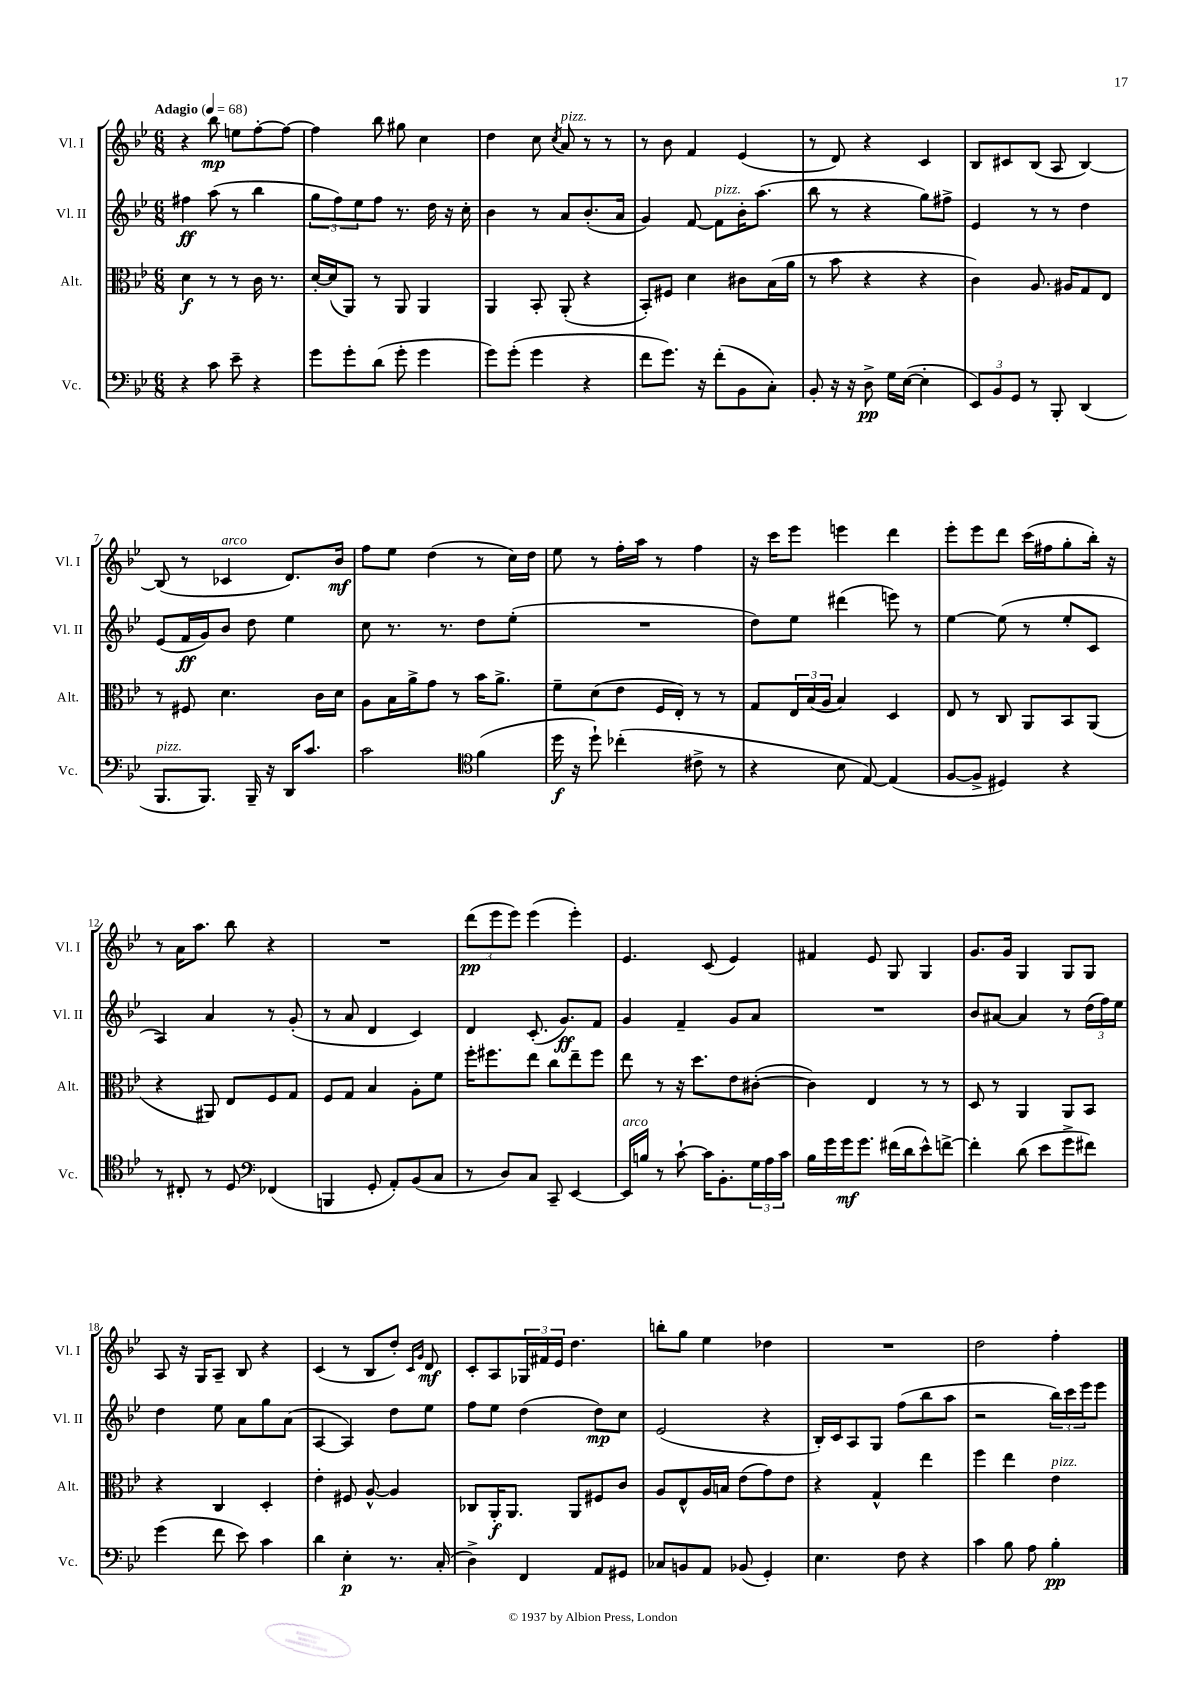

**kern	**kern	**kern	**kern
*staff4	*staff3	*staff2	*staff1
*clefF4	*clefC3	*clefG2	*clefG2
*k[b-e-]	*k[b-e-]	*k[b-e-]	*k[b-e-]
*M6/8	*M6/8	*M6/8	*M6/8
*MM68	*MM68	*MM68	*MM68
4r	4d	4ff#	4r
8c	8r	(8aa	8bb-
8e-~	8r	8r	8ee
4r	16c	4bb-	[8ff'
.	8.r	.	.
.	.	.	8ff_
=	=	=	=
8g	[16d'	12gg	4ff]
.	(16d]	.	.
.	.	12ff)	.
8g'	8AA)	.	.
.	.	12ee-	.
(8d	8r	8ff	8bb-
8g'	8AA	8.r	8gg#
4g	4AA	.	4cc
.	.	16dd	.
.	.	16r	.
.	.	16cc'	.
=	=	=	=
8g)	4AA	4b-	4dd
(8g'	.	.	.
4g	8BB-'	8r	8cc
.	.	.	8qcc
.	(8AA'	8a	8a
4r	4r	(8.b-'	8r
.	.	.	8r
.	.	16a	.
=	=	=	=
8f	8BB-')	4g)	8r
8.g)	8F#	.	8b-
.	4d	[8f	4f
16r	.	.	.
(8f'	.	8f]	.
8BB-	8c#	16b-'	(4e-
.	.	(8.aa	.
8C')	(16B-	.	.
.	16a	.	.
=	=	=	=
8BB-'	8r	8bb-	8r
16r	8b-	8r	8d)
16r	.	.	.
8D^	4r	4r	4r
16G	.	.	.
([16E-	.	.	.
4E-']	4r	8gg)	4c
.	.	8ff#^	.
=	=	=	=
12EE-)	4c)	4e-	8B-
12BB-	.	.	.
.	.	.	8c#
12GG	.	.	.
8r	8.A	8r	(8B-
8BBB-'	.	8r	8A
.	16A#	.	.
(4DD	8G	4dd	[4B-)
.	8E-	.	.
=	=	=	=
8.BBB-	8r	(8e-	(8B-]
.	8F#	16f	8r
8.BBB-)	.	16g)	.
.	4.d	8b-	4c-
16BBB-~	.	8dd	.
16r	.	.	.
16DD	.	4ee-	8.d)
8.c	.	.	.
.	16c	.	.
.	16d	.	16b-
=	=	=	=
2c	8A	8cc	8ff
.	16B-	8.r	8ee-
.	16a^	.	.
.	8g	.	(4dd
.	.	8.r	.
.	8r	.	.
*clefC4	*	*	*
(4f	16b-	8dd	8r
.	8.a^	.	.
.	.	(8ee-'	16cc)
.	.	.	16dd
=	=	=	=
16dd	8f~	2.r	8ee-
16r	.	.	.
8dd`)	(8d	.	8r
(4cc-'	8e-	.	16ff'
.	.	.	16aa
.	16F	.	8r
.	16E-')	.	.
8c#^	8r	.	4ff
8r	8r	.	.
=	=	=	=
4r	8G	8dd)	16r
.	.	.	16ccc
.	24E-	8ee-	8eee-
.	(24B-	.	.
.	24A	.	.
8B-	4B-)	(4ddd#	4eee
[8E-)	.	.	.
(4E-]	4D	8eee)	4ddd
.	.	8r	.
=	=	=	=
[8F	8E-	[4ee-	8eee-'
8F^]	8r	.	8eee-
4D#)	8C	(8ee-]	8ddd
.	8AA	8r	(16ccc
.	.	.	16ff#
4r	8BB-	8ee-'	8gg'
.	(8AA	8c	16bb-')
.	.	.	16r
=	=	=	=
8r	4r	4A)	8r
8C#'	.	.	16a
.	.	.	8.aa
8r	8AA#)	4a	.
8D	8E-	.	8bb-
*clefF4	*	*	*
(4FF-	8F	8r	4r
.	8G	(8g'	.
=	=	=	=
4BBB	8F	8r	2.r
.	8G	8a	.
8GG'	4B-	4d	.
8AA')	.	.	.
(8BB-	8A'	4c)	.
8C	8f	.	.
=	=	=	=
8r	16ff'	4d	(12ddd
.	8.ff#	.	.
.	.	.	12eee-
8D)	.	.	.
.	.	.	12eee-)
8C	8ee-	(8.c'	(4eee-
8CC~	8cc	.	.
.	.	8.g)	.
[4EE-	8ee-~	.	4eee-')
.	8ff#	8f	.
=	=	=	=
16EE-]	8ee-	4g	4.e-
16B	.	.	.
8r	8r	.	.
[8c`	16r	4f~	.
.	8.dd	.	.
16c]	.	.	(8c
8.BB-'	.	.	.
.	8e-	8g	4e-)
24G	([8c#'	8a	.
24A	.	.	.
24c	.	.	.
=	=	=	=
16B-	4c#])	2.r	4f#
16g	.	.	.
16g	.	.	.
8.g	.	.	.
.	4E-	.	8e-
(16f#	.	.	8G
16d	.	.	.
8e-^^)	8r	.	4G
[8f^	8r	.	.
=	=	=	=
4f']	8D	8b-	8.g
.	8r	[8a#	.
.	.	.	16g
(8d	4AA	4a#]	4G
8e-	.	.	.
8g^	8AA	8r	8G
8f#)	8BB-	(24dd	8G
.	.	24ff)	.
.	.	24ee-	.
=	=	=	=
(4g	4r	4dd	8A
.	.	.	16r
.	.	.	16G
8f	4C	8ee-	8A~
8e-)	.	8a	8B-
4c	4D'	8gg	4r
.	.	(8a	.
=	=	=	=
4d	4e-'	[4A	(4c
4E-'	8F#	4A])	8r
.	[8A^^	.	8B-
8.r	4A]	8dd	8dd')
.	.	.	16qqc
.	.	.	16qqg
.	.	8ee-	8d
(16C'	.	.	.
=	=	=	=
4D^)	8C-	8ff	8c'
.	16AA'	8ee-	8A
.	8.AA	.	.
4FF	.	(4dd	24G-
.	.	.	24f#
.	.	.	24e-
.	8AA	.	4.dd
8AA	8F#	8dd)	.
8GG#	8c	8cc	.
=	=	=	=
8C-	8A	(2e-	8bb'
8BB	8E-^^	.	8gg
8AA	16A	.	4ee-
.	16B	.	.
(8BB-	(8e-	.	.
4GG')	8g)	4r	4dd-
.	8e-	.	.
=	=	=	=
4.E-	4r	16B-')	2.r
.	.	16c	.
.	.	8A	.
.	4G^^	8G	.
8F	.	(8ff	.
4r	4ee-	8bb-	.
.	.	8aa	.
=	=	=	=
4c	4ff	2r	2dd
8B-	4ee-	.	.
8A	.	.	.
4B-'	4e-	24bb-)	4ff'
.	.	24ccc	.
.	.	24eee-	.
.	.	8eee-	.
==	==	==	==
*-	*-	*-	*-
